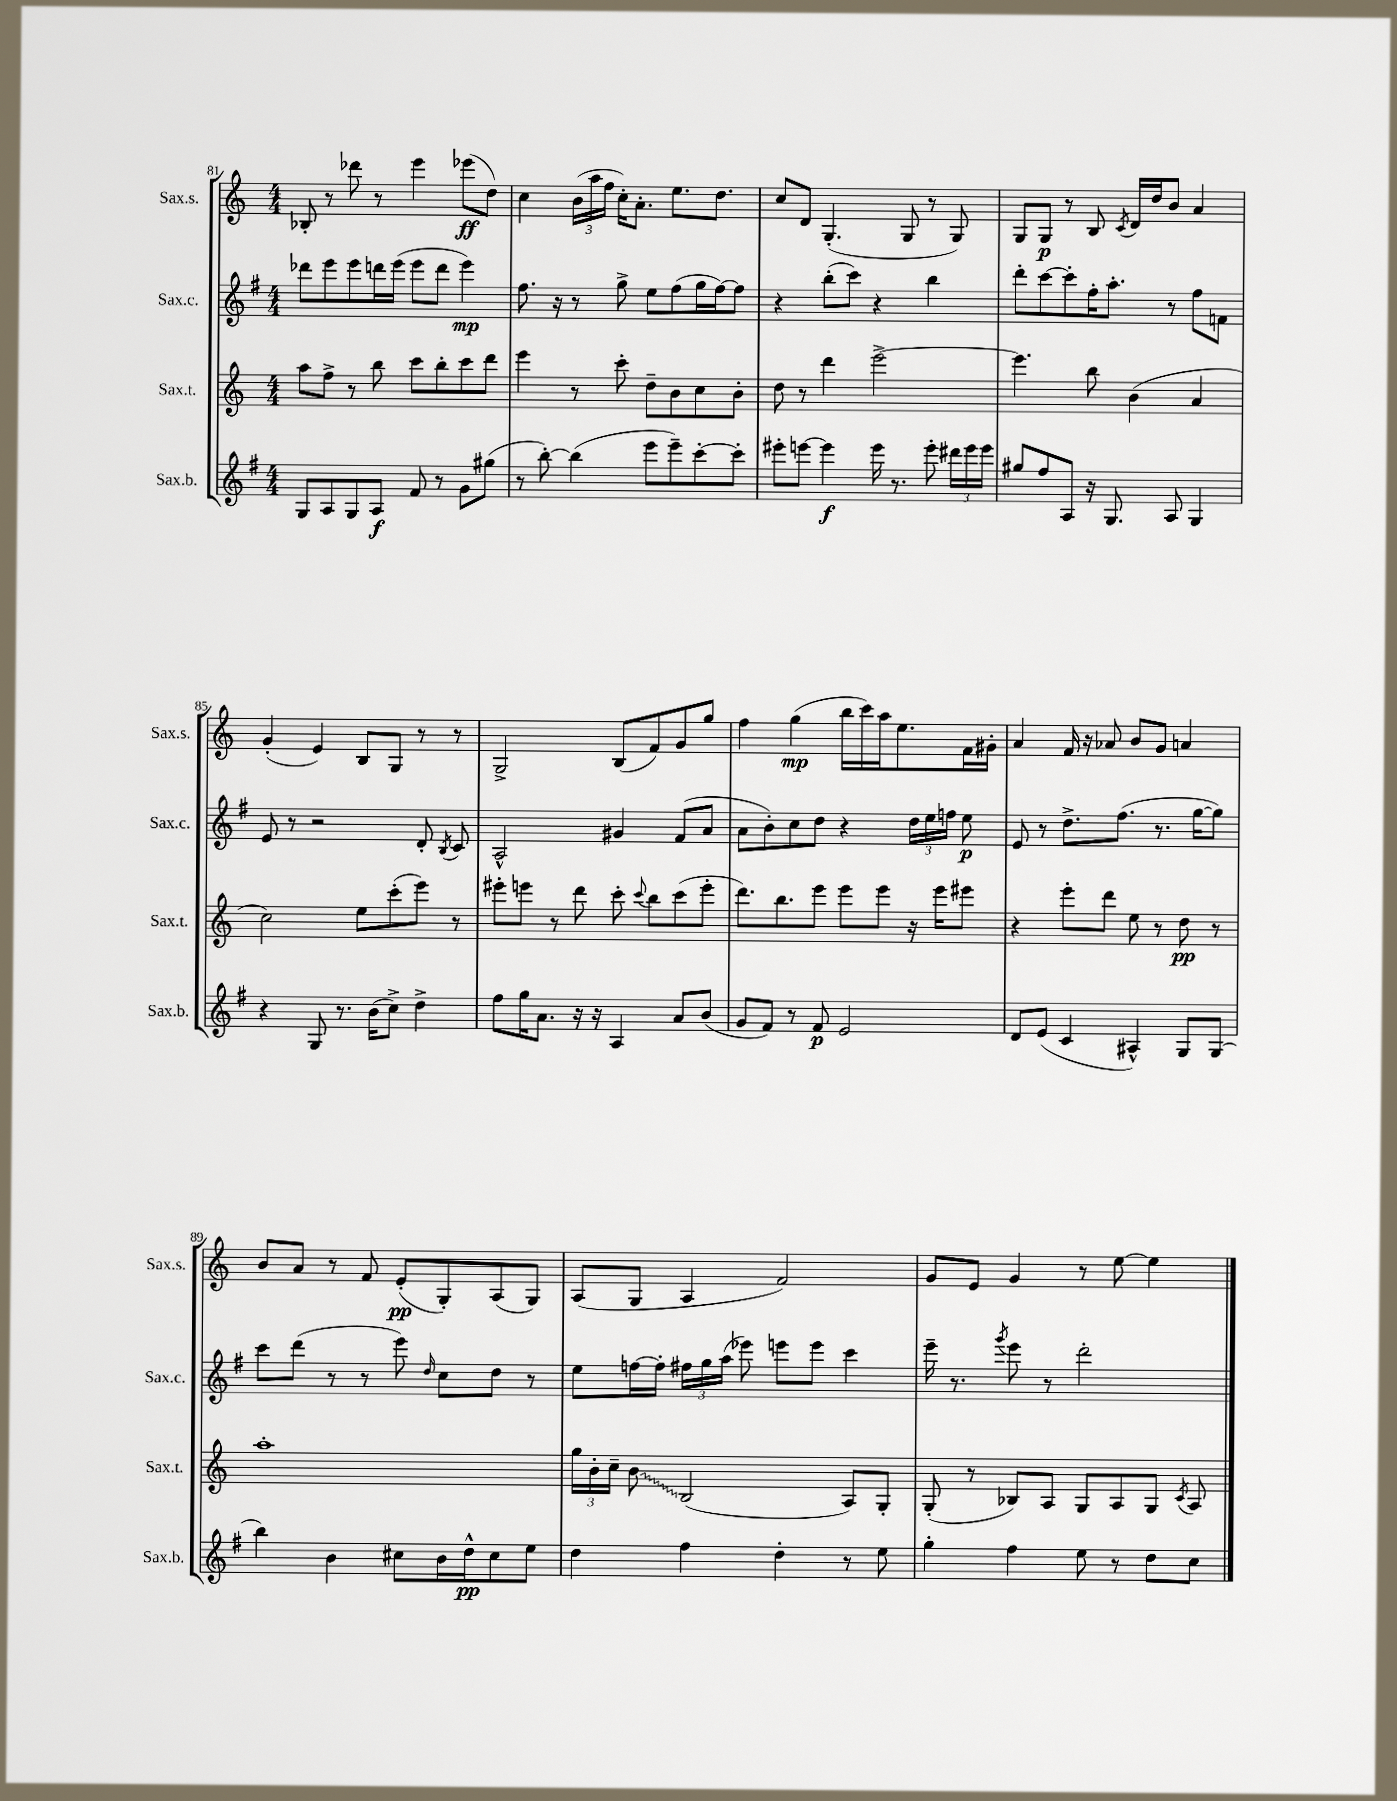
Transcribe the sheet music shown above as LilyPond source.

<<
\new StaffGroup <<
\new Staff = "s0" \with { instrumentName = "Sax.s." shortInstrumentName = "Sax.s." } {
    \clef treble \key c \major \numericTimeSignature \time 4/4
    \autoBeamOff bes8-. r8 des'''8 r8 e'''4 ees'''8[\ff( d''8]) |
    c''4 \tuplet 3/2 { b'16[( a''16 f''16] } c''16[-.) a'8.]-. e''8.[ d''8.] |
    c''8[ d'8] g4.-.( g8 r8 g8) |
    g8[ g8]\p r8 b8 \acciaccatura { c'8 } d'16[ d''16 b'8] a'4 |
    g'4-.( e'4) b8[ g8] r8 r8 |
    g2-> b8[( f'8) g'8 g''8] |
    f''4 g''4\mp( b''16[ c'''16) a''16 e''8. f'16 gis'16]-. |
    a'4 f'16 r16 aes'8 b'8[ g'8] a'4 |
    b'8[ a'8] r8 f'8 e'8[-.\pp( g8-.) a8( g8]) |
    a8[( g8] a4 f'2) |
    g'8[ e'8] g'4 r8 e''8~ e''4 \bar "|." |
}
\new Staff = "s1" \with { instrumentName = "Sax.c." shortInstrumentName = "Sax.c." } {
    \clef treble \key g \major \numericTimeSignature \time 4/4
    \autoBeamOff des'''8[ e'''8 e'''8 d'''16 e'''16]( e'''8[ d'''8] e'''4\mp) |
    fis''8. r16 r8 g''8-> e''8[ fis''8( g''16 fis''16~) fis''8] |
    r4 b''8[-.( c'''8]) r4 b''4 |
    d'''8[-. c'''8~ c'''8-. fis''16-. a''8.]-. r8 fis''8[ f'8] |
    e'8 r8 r2 d'8-. \acciaccatura { b8 } c'8 |
    a2-^ gis'4 fis'8[( a'8] |
    a'8[ b'8-.) c''8 d''8] r4 \tuplet 3/2 { d''16[ e''16 f''16] } e''8\p |
    e'8 r8 d''8.[-> fis''8.]( r8. g''16[~ g''8]) |
    c'''8[ d'''8]( r8 r8 e'''8) \grace { d''16 } c''8[ d''8] r8 |
    e''8[ f''16~ f''16]-. \tuplet 3/2 { fis''16[ g''16 a''16]( } ees'''8) e'''8[ e'''8] c'''4 |
    e'''16-- r8. \acciaccatura { g'''8 } e'''8 r8 d'''2-. \bar "|." |
}
\new Staff = "s2" \with { instrumentName = "Sax.t." shortInstrumentName = "Sax.t." } {
    \clef treble \key c \major \numericTimeSignature \time 4/4
    \autoBeamOff a''8[ f''8]-> r8 b''8 c'''8[ b''8-. c'''8 d'''8] |
    e'''4 r8 c'''8-. d''8[-- b'8 c''8 b'8]-. |
    d''8 r8 d'''4 e'''2~-> |
    e'''4. b''8 b'4( a'4 |
    c''2) e''8[ c'''8-.( e'''8]) r8 |
    eis'''8[-. e'''8] r8 d'''8 c'''8-. \appoggiatura { c'''8 } b''8[ c'''8( e'''8]-. |
    d'''8.[) b''8. e'''8] e'''8[ e'''8] r16 e'''16[ eis'''8] |
    r4 e'''8[-. d'''8] e''8 r8 d''8\pp r8 |
    a''1-. |
    \tuplet 3/2 { g''16[ b'16-. c''16]-- } \once \override Glissando.style = #'zigzag b'8\glissando b2( a8[) g8]-. |
    g8-.( r8 bes8[) a8] g8[ a8 g8] \acciaccatura { c'8 } a8 \bar "|." |
}
\new Staff = "s3" \with { instrumentName = "Sax.b." shortInstrumentName = "Sax.b." } {
    \clef treble \key g \major \numericTimeSignature \time 4/4
    \autoBeamOff g8[ a8 g8 a8]\f fis'8 r8 g'8[ gis''8]( |
    r8 b''8~-.) b''4( e'''8[ e'''8--) c'''8~-. c'''8]-. |
    eis'''8[-. e'''8]~ e'''4\f e'''16 r8. e'''8-. \tuplet 3/2 { dis'''16[ e'''16 e'''16] } |
    gis''8[ fis''8 a8] r16 g8. a8 g4 |
    r4 g8 r8. b'16[( c''8]->) d''4-> |
    fis''8[ g''16 a'8.] r16 r16 a4 a'8[ b'8]( |
    g'8[ fis'8]) r8 fis'8\p e'2 |
    d'8[ e'8]( c'4 ais4-^) g8[ g8]( |
    b''4) b'4 cis''8[ b'16 d''16-^\pp cis''8 e''8] |
    d''4 fis''4 d''4-. r8 e''8 |
    g''4-. fis''4 e''8 r8 d''8[ c''8] \bar "|." |
}
>>
>>
\layout { \context { \Score currentBarNumber = #81 } }
